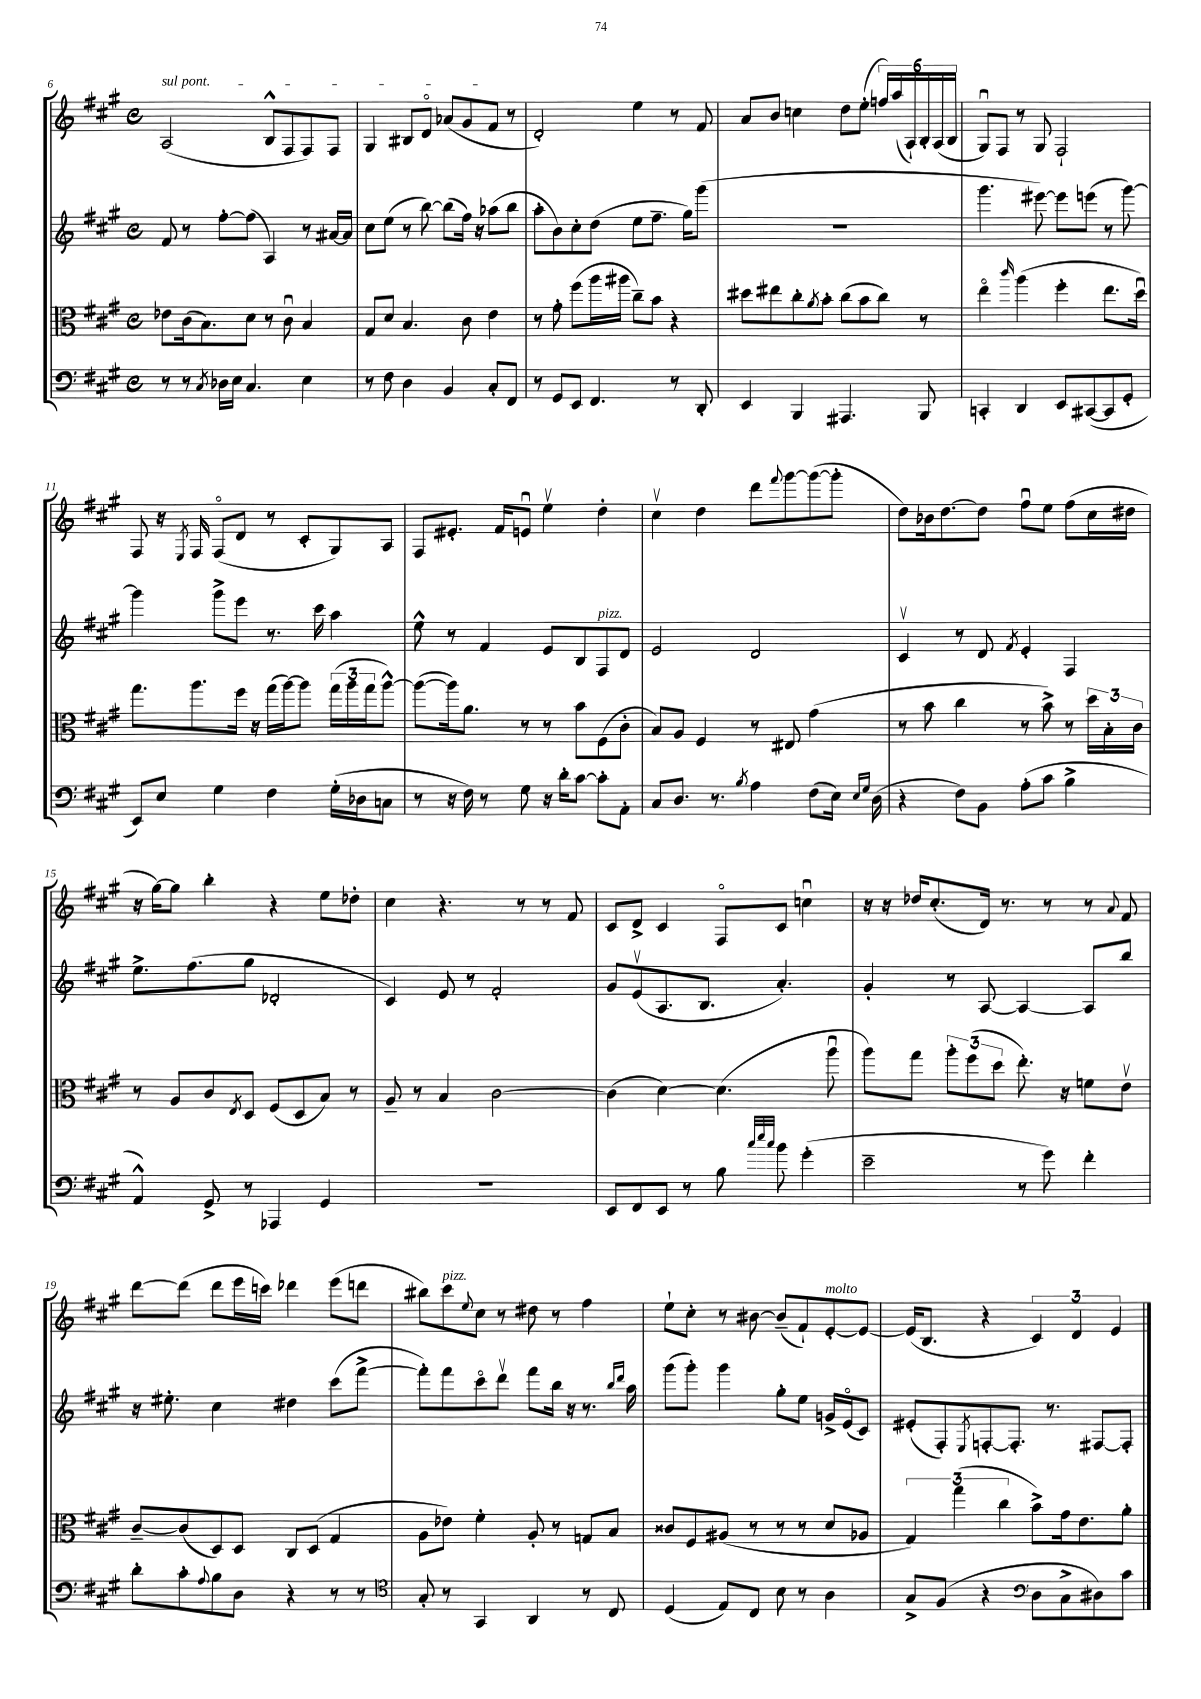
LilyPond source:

<<
\new StaffGroup <<
\new Staff = "s0" {
    \clef treble \key a \major \defaultTimeSignature \time 4/4
    \once \override TextSpanner.bound-details.left.text = \markup { \italic "sul pont." } a2\startTextSpan( b8-^ fis8 fis8) fis8 |
    gis4 bis8 d'8\flageolet aes'8( gis'8 fis'8\stopTextSpan r8 |
    d'2-.) e''4 r8 fis'8 |
    a'8 b'8 c''4 d''8 e''8-.( \tuplet 6/4 { f''16) a''16( a16-!) b16-. a16( b16 } |
    gis8\downbow) fis8 r8 gis8 fis2-! |
    fis8 r16 \acciaccatura { e8 } fis16 fis8\flageolet( d'8 r8 cis'8-. gis8) a8 |
    fis8 eis'8.-. fis'16 e'8\downbow e''4\upbow d''4-. |
    cis''4\upbow d''4 d'''8 \appoggiatura { fis'''8 } gis'''8~ gis'''8~( gis'''8-. |
    d''8) bes'16 d''8.~ d''8 fis''8\downbow e''8 fis''8( cis''16 dis''16 |
    r16 gis''16~) gis''8 b''4-. r4 e''8 des''8-. |
    cis''4 r4. r8 r8 fis'8 |
    cis'8 d'8-> cis'4 fis8\flageolet cis'8 c''4\downbow |
    r16 r16 des''16 cis''8.-.( d'16) r8. r8 r8 \appoggiatura { a'8 } fis'8 |
    d'''8~ d'''8( d'''8 e'''16 c'''16) des'''4 e'''8( d'''8 |
    bis''8) cis'''8^\markup { \italic "pizz." } \appoggiatura { e''8 } cis''8 r8 dis''8 r8 fis''4 |
    e''8-! cis''8-. r8 bis'8~ bis'8--( fis'8-!) e'8~-.^\markup { \italic "molto" } e'8~ |
    e'16( b8. r4 \tuplet 3/2 { cis'4) d'4 e'4 } \bar "|." |
}
\new Staff = "s1" {
    \clef treble \key a \major \defaultTimeSignature \time 4/4
    fis'8 r8 fis''8~-. fis''8( a4) r8 ais'16~ ais'16 |
    cis''8 e''8( r8 b''8~) b''8( fis''16) r16 aes''8( b''8 |
    a''8-. b'8) cis''8-. d''8( e''8 fis''8.-- gis''16) gis'''8( |
    R1 |
    gis'''4. eis'''8~) eis'''8 e'''8( r8 gis'''8~) |
    gis'''4 gis'''8-> e'''8 r8. cis'''16 a''4 |
    e''8-^ r8 fis'4 e'8 b8 fis8^\markup { \italic "pizz." } d'8 |
    e'2 d'2 |
    cis'4\upbow r8 d'8 \acciaccatura { fis'8 } e'4-. fis4 |
    e''8.-> fis''8.( gis''8 des'2-. |
    cis'4) e'8 r8 fis'2-. |
    gis'8 e'8\upbow( a8. b8. a'4.-.) |
    gis'4-. r8 a8~ a4~ a8 b''8 |
    r16 eis''8.-. cis''4 dis''4 cis'''8( fis'''8~-> |
    fis'''8-.) fis'''8 cis'''8\flageolet d'''8\upbow fis'''8 b''16 r16 r8. \grace { b''16 d'''16 } a''16 |
    gis'''8( gis'''8-.) gis'''4 gis''8-. e''8 g'16-> e'16\flageolet( cis'8) |
    eis'8-.( fis8-.) \acciaccatura { e8 } f8~-. f8.-. r8. fis8~ fis8-. \bar "|." |
}
\new Staff = "s2" {
    \clef alto \key a \major \defaultTimeSignature \time 4/4
    ees'8 cis'16( b8.) d'8 r8 cis'8\downbow b4 |
    gis8 d'8 b4. cis'8 e'4 |
    r8 gis'8-. fis''8( a''16 ais''16 cis''8--) b'8 r4 |
    dis''8 eis''8 cis''8-. \acciaccatura { a'8 } b'8-. cis''8( b'8 cis''8) r8 |
    e''4\flageolet \grace { cis'''16 } a''4( fis''4-. e''8. d''16\downbow) |
    gis''8. a''8. fis''16 r16 gis''16( a''16~) a''8 \tuplet 3/2 { gis''16( a''16 gis''16 } a''8~-^) |
    a''8~( a''16) a'8. r8 r8 b'8 fis8( cis'8-. |
    b8) a8 fis4 r8 eis8 gis'4( |
    r8 b'8 cis''4 r8 b'8->) r8 \tuplet 3/2 { d''16 b16-. cis'16 } |
    r8 a8 cis'8 \acciaccatura { e8 } d8 fis8( d8 b8) r8 |
    a8-- r8 b4 cis'2~ |
    cis'4( d'4~) d'4.( a''8\downbow |
    a''8) gis''8 \tuplet 3/2 { a''8-. fis''8( d''8 } e''8.-.) r16 f'8 e'8\upbow |
    cis'8~-- cis'8( d8) d8 cis8 d8( gis4 |
    a8 ees'8) fis'4-. a8-. r8 g8 b8 |
    cisis'8 fis8 ais8( r8 r8 r8 d'8 aes8 |
    \tuplet 3/2 { gis4) gis''4( cis''4 } b'8->) gis'16 e'8. a'8-. \bar "|." |
}
\new Staff = "s3" {
    \clef bass \key a \major \defaultTimeSignature \time 4/4
    r8 r8 \acciaccatura { cis8 } des16 e16 cis4. e4 |
    r8 fis8 d4 b,4 cis8-. fis,8 |
    r8 gis,8 e,8 fis,4. r8 d,8-. |
    e,4 b,,4 ais,,4. b,,8 |
    c,4-. d,4 e,8 cis,8~( cis,8 gis,8-. |
    e,8) e8 gis4 fis4 gis16-.( des16 c8 |
    r8 r16 fis16) r8 gis8 r16 d'16-. cis'8~ cis'8-. a,8-. |
    cis8 d8. r8. \acciaccatura { b8 } a4 fis8( e16) \grace { e16 gis16 } d16( |
    r4 fis8) b,8 a8-.( cis'8 b4-> |
    a,4-^) gis,8-> r8 aes,,4 gis,4 |
    R1 |
    e,8 fis,8 e,8 r8 b8 \grace { cis''32 e''32 cis''32 } b'8 gis'4-.( |
    e'2-- r8 gis'8) fis'4-. |
    d'8-. cis'8-. \appoggiatura { a8 } b8 d8 r4 r8 r8 |
    \clef tenor gis8-. r8 gis,4 a,4 r8 cis8 |
    d4( e8) cis8 b8 r8 a4 |
    gis8-> fis8( r4 \clef bass d8 cis8-> dis8) cis'8 \bar "|." |
}
>>
>>
\layout { \context { \Score currentBarNumber = #6 } }
